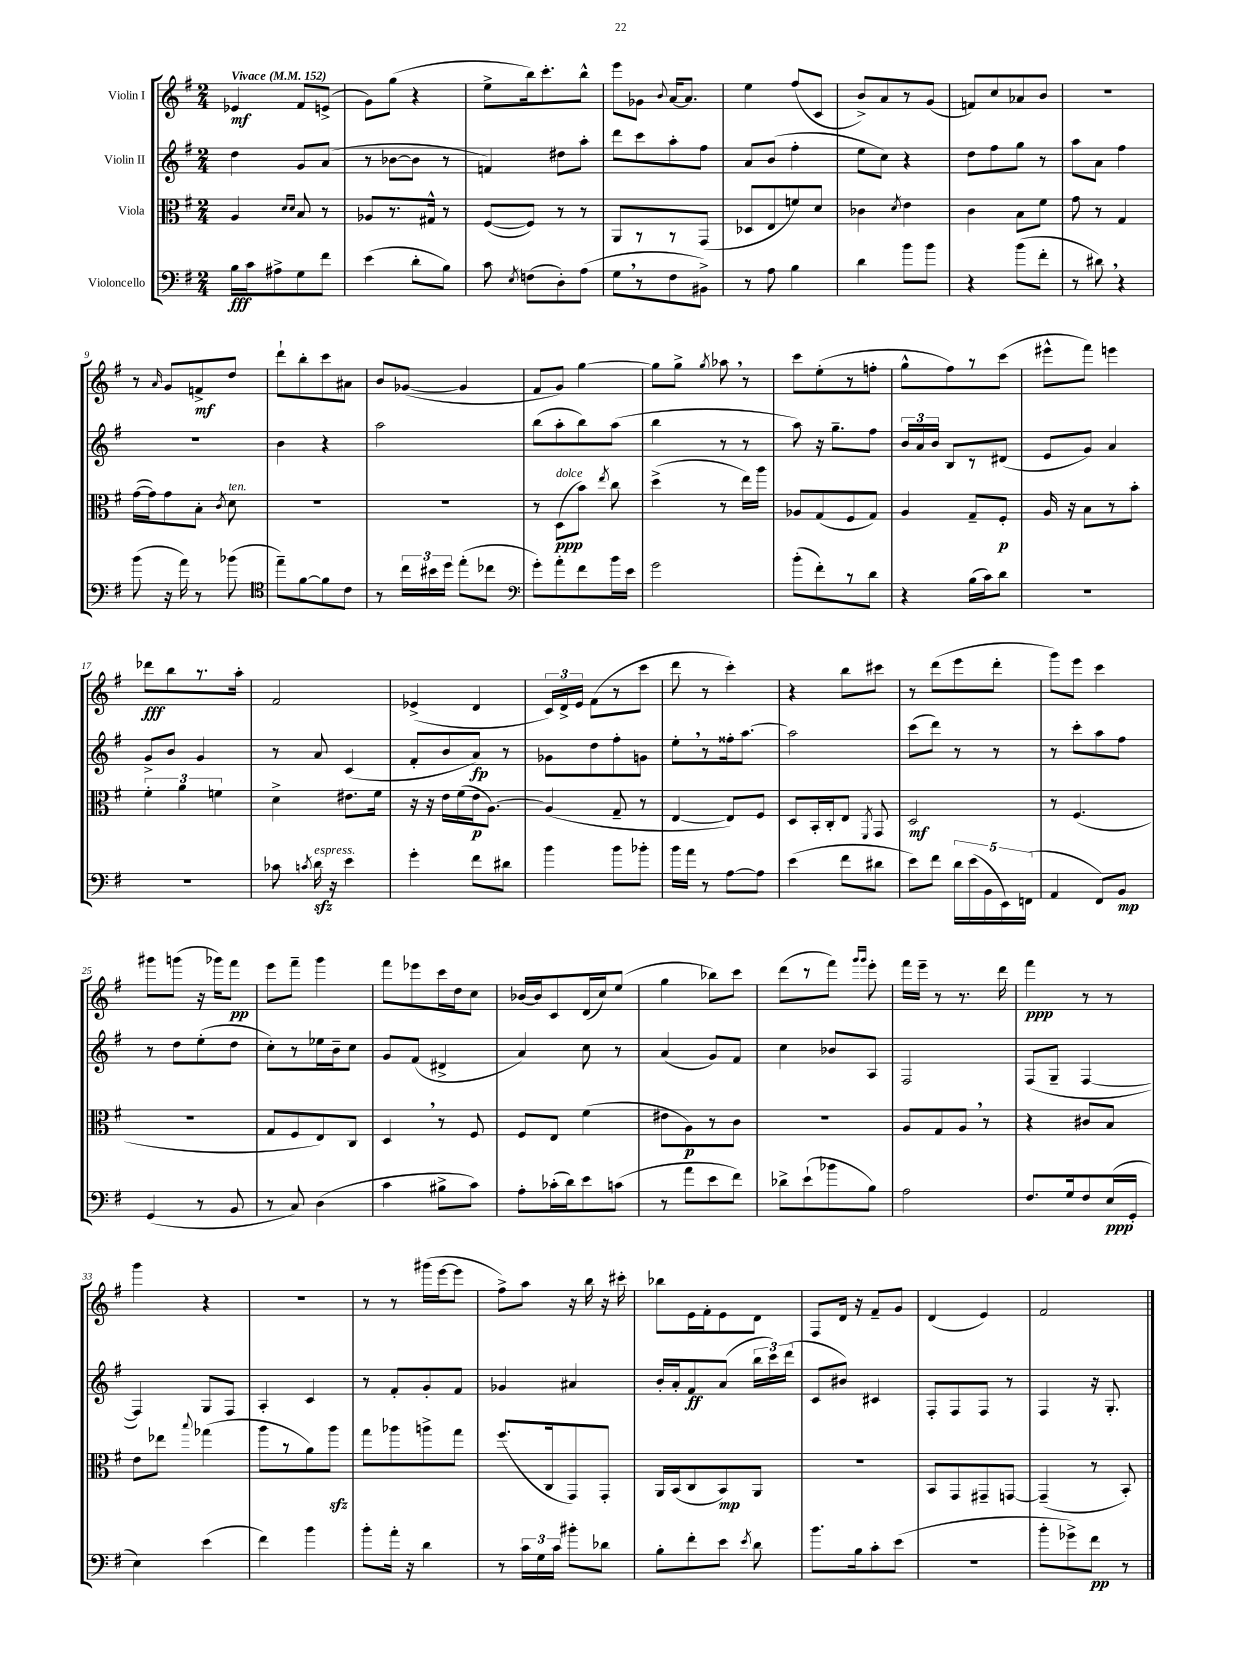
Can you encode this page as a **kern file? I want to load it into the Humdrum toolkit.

**kern	**dynam	**kern	**dynam	**kern	**dynam	**kern	**dynam
*part4	*part4	*part3	*part3	*part2	*part2	*part1	*part1
*staff4	*staff4	*staff3	*staff3	*staff2	*staff2	*staff1	*staff1
*I"Violoncello	*	*I"Viola	*	*I"Violin II	*	*I"Violin I	*
*clefF4	*	*clefC3	*	*clefG2	*	*clefG2	*
*k[f#]	*	*k[f#]	*	*k[f#]	*	*k[f#]	*
*M2/4	*	*M2/4	*	*M2/4	*	*M2/4	*
*MM152	*	*MM152	*	*MM152	*	*MM152	*
=1	=1	=1	=1	=1	=1	=1	=1
!	!	!	!	!	!	!LO:TX:a:B:t=Vivace	!
16B\LL	fff	4A/	.	4dd\	.	4e-X/	mf
16c\J	.	.	.	.	.	.	.
8A#X^\	.	.	.	.	.	.	.
.	.	16qqd/LL	.	.	.	.	.
.	.	16qqd/JJ	.	.	.	.	.
8G\	.	8B/	.	8g/L	.	8f#/L	.
8f#\J	.	8r	.	(8a/J	.	(8en^/J	.
=2	=2	=2	=2	=2	=2	=2	=2
(4e\	.	8A-X/L	.	8r	.	8g\L)	.
.	.	8.r	.	[8b-X\L	.	(8gg\J	.
8d'\L	.	.	.	8b-\J]	.	4r	.
.	.	16G#X^^/Jk	.	.	.	.	.
8B\J)	.	8r	.	8r	.	.	.
=3	=3	=3	=3	=3	=3	=3	=3
8c\	.	([8F#/L	.	4fn/)	.	8ee^\L	.
8qE/	.	.	.	.	.	.	.
(8Fn\L	.	8F#/J])	.	.	.	16bb\k)	.
.	.	.	.	.	.	8.ccc'\	.
8D'\)	.	8r	.	8dd#X\L	.	.	.
(8A\J	.	8r	.	8aa'\J	.	8bb^^\J	.
=4	=4	=4	=4	=4	=4	=4	=4
8G,\L	.	8AA/L	.	8ddd\L	.	8eee\L	.
8r	.	8r	.	8ccc\	.	8g-X\J	.
.	.	.	.	.	.	8qqb/	.
8F#\	.	8r	.	8aa'\	.	[16a/KL	.
.	.	.	.	.	.	8.a/J]	.
8BB#X^\J)	.	(8GG/J	.	8ff#\J	.	.	.
=5	=5	=5	=5	=5	=5	=5	=5
8r	.	8D-X/L	.	8a/L	.	4ee\	.
8A\	.	8E/	.	(8b/J	.	.	.
4B\	.	8fn/)	.	4ff#'\	.	(8ff#/L	.
.	.	8d/J	.	.	.	8c/J	.
=6	=6	=6	=6	=6	=6	=6	=6
4d\	.	4c-X\	.	8ee\L	.	8b^/L)	.
.	.	.	.	8cc\J)	.	8a/	.
.	.	8qd/	.	.	.	.	.
8b\L	.	4e\	.	4r	.	8r	.
8b\J	.	.	.	.	.	(8g/J	.
=7	=7	=7	=7	=7	=7	=7	=7
4r	.	4c\	.	8dd\L	.	8fn/L)	.
.	.	.	.	8ff#\	.	8cc/	.
(8b\L	.	8B\L	.	8gg\J	.	8a-X/	.
8f#'\J	.	8f#\J	.	8r	.	8b/J	.
=8	=8	=8	=8	=8	=8	=8	=8
8r	.	8g\	.	8aa\L	.	2r	.
8d#X,\)	.	8r	.	8a\J	.	.	.
4r	.	4G/	.	4ff#\	.	.	.
!!LO:LB:g=z
=9	=9	=9	=9	=9	=9	=9	=9
(8b\	.	([16g\LL	.	2r	.	8r	.
.	.	16g\J])	.	.	.	.	.
.	.	.	.	.	.	16qqa/	.
16r	.	8g\	.	.	.	8g/L	.
16a\)	.	.	.	.	.	.	.
8r	.	8B'\J	.	.	.	8fn^/	mf
.	.	8qc/	.	.	.	.	.
!	!	!LO:TX:a:i:t=ten.	!	!	!	!	!
(8b-X\	.	8d\	.	.	.	8dd/J	.
=10	=10	=10	=10	=10	=10	=10	=10
*clefC4	*	*	*	*	*	*	*
8ee~\L)	.	2r	.	4b\	.	8ddd`\L	.
[8f#\	.	.	.	.	.	8bb'\	.
8f#\]	.	.	.	4r	.	8ccc\	.
8c\J	.	.	.	.	.	8a#X\J	.
=11	=11	=11	=11	=11	=11	=11	=11
8r	.	2r	.	2aa\	.	8b/L	.
24cc\LL	.	.	.	.	.	([8g-X/J	.
24b#X\	.	.	.	.	.	.	.
24dd\JJ	.	.	.	.	.	.	.
(8ee'\L	.	.	.	.	.	4g-/]	.
8cc-X\J	.	.	.	.	.	.	.
=12	=12	=12	=12	=12	=12	=12	=12
*clefF4	*	*	*	*	*	*	*
8g'\L)	.	8r	.	(8bb\L	.	8f#/L	.
!	!	!LO:TX:a:i:t=dolce	!	!	!	!	!
8a'\	.	(8D\L	ppp	8aa'\	.	8g/J)	.
8f#\	.	8b\J)	.	8bb\)	.	[4gg\	.
.	.	8qee/	.	.	.	.	.
16b\L	.	8cc\	.	(8aa\J	.	.	.
16e\JJ	.	.	.	.	.	.	.
=13	=13	=13	=13	=13	=13	=13	=13
2g\	.	(4dd^\	.	4bb\	.	8gg\L]	.
.	.	.	.	.	.	8gg^\J	.
.	.	.	.	.	.	8qgg/	.
.	.	8r	.	8r	.	8aa-X,\	.
.	.	16ee\LL)	.	8r	.	8r	.
.	.	16aa\JJ	.	.	.	.	.
=14	=14	=14	=14	=14	=14	=14	=14
(8b'\L	.	8A-X/L	.	8aa\)	.	8ccc\L	.
8f#'\)	.	(8G/	.	16r	.	(8ee'\	.
.	.	.	.	8.gg~\L	.	.	.
8r	.	8F#/	.	.	.	8r	.
8d\J	.	8G/J)	.	8ff#\J	.	8ffn'\J	.
=15	=15	=15	=15	=15	=15	=15	=15
4r	.	4A/	.	24b/LL	.	8gg^^\L	.
.	.	.	.	24a/	.	.	.
.	.	.	.	24b/JJ	.	.	.
.	.	.	.	8B/L	.	8ff#\)	.
(16B\LL	.	8G~/L	.	8r	.	8r	.
16c\J)	.	.	.	.	.	.	.
8d\J	.	8F#'/J	p	(8d#X/J	.	(8ccc\J	.
=16	=16	=16	=16	=16	=16	=16	=16
2r	.	16A/	.	8e/L	.	8eee#X^^\L	.
.	.	16r	.	.	.	.	.
.	.	8B\L	.	8g/J)	.	8fff#\J)	.
.	.	8r	.	4a/	.	4eeen\	.
.	.	8b'\J	.	.	.	.	.
!!LO:LB:g=z
=17	=17	=17	=17	=17	=17	=17	=17
2r	.	6f#'\	.	8g^/L	.	8ddd-X\L	fff
.	.	.	.	8b/J	.	8bb\	.
.	.	6a\	.	.	.	.	.
.	.	.	.	4g/	.	8.r	.
.	.	6fn\	.	.	.	.	.
.	.	.	.	.	.	16aa'\Jk	.
=18	=18	=18	=18	=18	=18	=18	=18
8c-X\	.	4d^\	.	8r	.	2f#/	.
8qcn/	.	.	.	.	.	.	.
!LO:TX:a:i:t=espress.	!	!	!	!	!	!	!
16dzz\	.	.	.	8a/	.	.	.
16r	.	.	.	.	.	.	.
4e\	.	8.e#X\L	.	(4c/	.	.	.
.	.	16f#\Jk	.	.	.	.	.
=19	=19	=19	=19	=19	=19	=19	=19
4g'\	.	16r	.	8f#'/L	.	(4e-X^/	.
.	.	16r	.	.	.	.	.
.	.	16e\LL	.	8b/	.	.	.
.	.	(16f#\	.	.	.	.	.
8f#\L	.	16e\J	p	8a/J)	fp	4d/	.
.	.	[8.A\J)	.	.	.	.	.
8d#X\J	.	.	.	8r	.	.	.
=20	=20	=20	=20	=20	=20	=20	=20
4b\	.	(4A/]	.	8g-X\L	.	24c/LL)	.
.	.	.	.	.	.	24d^/	.
.	.	.	.	.	.	24e/JJ	.
.	.	.	.	8dd\	.	(8f#\L	.
8b\L	.	8G~/	.	8ff#'\	.	8r	.
8b-X'\J	.	8r	.	8gn\J	.	8ccc\J	.
=21	=21	=21	=21	=21	=21	=21	=21
16b\LL	.	[4E/	.	8ee',\L	.	8ddd\	.
16a\JJ	.	.	.	.	.	.	.
8r	.	.	.	8r	.	8r	.
[8A\L	.	8E/L])	.	16ff##X'\k	.	4ccc'\)	.
.	.	.	.	[8.aa\J	.	.	.
8A\J]	.	8F#/J	.	.	.	.	.
=22	=22	=22	=22	=22	=22	=22	=22
(4e\	.	8D/L	.	2aa\]	.	4r	.
.	.	16BB'/L	.	.	.	.	.
.	.	16C'/J	.	.	.	.	.
8f#\L	.	8E/J	.	.	.	8bb\L	.
.	.	8qFF#/	.	.	.	.	.
8d#X\J	.	8GG/	.	.	.	8ccc#X\J	.
=23	=23	=23	=23	=23	=23	=23	=23
8e\L)	.	2D/	mf	(8ccc\L	.	8r	.
8f#\J	.	.	.	8ddd\J)	.	(8ddd\L	.
20d\LL	.	.	.	8r	.	8eee\	.
(20e\	.	.	.	.	.	.	.
20BB\	.	.	.	.	.	.	.
.	.	.	.	8r	.	8ddd'\J	.
20EE\)	.	.	.	.	.	.	.
(20FFn\JJ	.	.	.	.	.	.	.
=24	=24	=24	=24	=24	=24	=24	=24
4AA/	.	8r	.	8r	.	8ggg\L)	.
.	.	(4.F#/	.	8ccc'\L	.	8eee\J	.
8FF#/L)	.	.	.	8aa\	.	4ccc\	.
8BB/J	mp	.	.	8ff#\J	.	.	.
!!LO:LB:g=z
=25	=25	=25	=25	=25	=25	=25	=25
(4GG/	.	2r	.	8r	.	8ggg#X\L	.
.	.	.	.	8dd\L	.	(8gggn\J	.
8r	.	.	.	(8ee'\	.	16r	.
.	.	.	.	.	.	16ggg-X\KL)	.
8BB/	.	.	.	8dd\J	.	8fff#\J	pp
=26	=26	=26	=26	=26	=26	=26	=26
8r	.	8G/L	.	8cc'\L)	.	8eee\L	.
8C/)	.	8F#/	.	8r	.	8fff#~\J	.
(4D\	.	8E/)	.	16ee-X\L	.	4ggg\	.
.	.	.	.	16b~\J	.	.	.
.	.	8C/J	.	8cc\J	.	.	.
=27	=27	=27	=27	=27	=27	=27	=27
4c\	.	4D,/	.	8g/L	.	8fff#\L	.
.	.	.	.	(8f#/J	.	8eee-X\	.
8B#X^\L	.	8r	.	4d#X^/	.	16ccc\L	.
.	.	.	.	.	.	16dd\J	.
8c\J)	.	8F#/	.	.	.	8cc\J	.
=28	=28	=28	=28	=28	=28	=28	=28
8A'\L	.	8F#/L	.	4a/)	.	[16b-X/LL	.
.	.	.	.	.	.	16b-/J]	.
(16c-X'\L	.	8E/J	.	.	.	8c/	.
16d\J)	.	.	.	.	.	.	.
8e\	.	(4f#\	.	8cc\	.	(16d/L	.
.	.	.	.	.	.	16cc/J)	.
(8cn\J	.	.	.	8r	.	(8ee/J	.
=29	=29	=29	=29	=29	=29	=29	=29
8r	.	8e#X\L	.	(4a/	.	4gg\	.
8a\L	.	8A\)	p	.	.	.	.
8e\	.	8r	.	8g/L)	.	8bb-X\L)	.
8f#\J)	.	8c\J	.	8f#/J	.	8ccc\J	.
=30	=30	=30	=30	=30	=30	=30	=30
8d-X^\L	.	2r	.	4cc\	.	(8ddd\L	.
(8e`\	.	.	.	.	.	8r	.
8b-X\	.	.	.	8b-X/L	.	8fff#\J)	.
.	.	.	.	.	.	16qqggg/LL	.
.	.	.	.	.	.	16qqggg/JJ	.
8B\J)	.	.	.	8A/J	.	8eee'\	.
=31	=31	=31	=31	=31	=31	=31	=31
2A\	.	8A/L	.	2F#/	.	16fff#\LL	.
.	.	.	.	.	.	16eee~\JJ	.
.	.	8G/	.	.	.	8r	.
.	.	8A,/J	.	.	.	8.r	.
.	.	8r	.	.	.	.	.
.	.	.	.	.	.	16ddd\	.
=32	=32	=32	=32	=32	=32	=32	=32
8.F#/L	.	4r	.	(8F#/L	.	4fff#\	ppp
.	.	.	.	8G~/J	.	.	.
16G/k	.	.	.	.	.	.	.
8F#/	.	8c#X/L	.	[4F#/	.	8r	.
(16E/L	ppp	8B/J	.	.	.	8r	.
16GG'/JJ	.	.	.	.	.	.	.
!!LO:LB:g=z
=33	=33	=33	=33	=33	=33	=33	=33
4E\)	.	8e\L	.	4F#/])	.	4ggg\	.
.	.	8ee-X\J	.	.	.	.	.
.	.	8qqbb/	.	.	.	.	.
(4e\	.	(4gg-X\	.	8G/L	.	4r	.
.	.	.	.	8F#/J	.	.	.
=34	=34	=34	=34	=34	=34	=34	=34
4f#\)	.	8aa\L	.	4A'/	.	2r	.
.	.	8r	.	.	.	.	.
4b\	.	8a\)	.	4c/	.	.	.
.	.	8aazz\J	.	.	.	.	.
=35	=35	=35	=35	=35	=35	=35	=35
8b'\L	.	8gg\L	.	8r	.	8r	.
16a'\Jk	.	8aa-X\	.	8f#'/L	.	8r	.
16r	.	.	.	.	.	.	.
4d\	.	8aan^\	.	8g'/	.	(16ggg#X\LL	.
.	.	.	.	.	.	[16eee\J	.
.	.	8gg\J	.	8f#/J	.	8eee\J]	.
=36	=36	=36	=36	=36	=36	=36	=36
8r	.	(8.ff#/L	.	4g-X/	.	8ff#^\L)	.
24c\LL	.	.	.	.	.	8aa\J	.
24G\	.	.	.	.	.	.	.
.	.	16C/k	.	.	.	.	.
24c\JJ	.	.	.	.	.	.	.
8b#X'\L	.	8GG/)	.	4a#X/	.	16r	.
.	.	.	.	.	.	16bb\	.
8d-X\J	.	8GG'/J	.	.	.	16r	.
.	.	.	.	.	.	16ccc#X'\	.
=37	=37	=37	=37	=37	=37	=37	=37
8B'\L	.	16AA/LL	.	16b'/LL	.	8bb-X\L	.
.	.	(16BB/J	.	16a'/J	.	.	.
8f#'\	.	8C/	.	8f#/	ff	16e\L	.
.	.	.	.	.	.	16f#'\J	.
8e\J	.	8BB/)	mp	(8a/J	.	8e\	.
8qe/	.	.	.	.	.	.	.
8d\	.	8AA/J	.	24bb\LL	.	8d\J	.
.	.	.	.	24ccc\)	.	.	.
.	.	.	.	(24ddd\JJ	.	.	.
=38	=38	=38	=38	=38	=38	=38	=38
8.b\L	.	2r	.	8c/L	.	8F#/L	.
.	.	.	.	8b#X/J)	.	16d/Jk	.
16B\k	.	.	.	.	.	16r	.
8c'\	.	.	.	4c#X/	.	8f#~/L	.
(8e\J	.	.	.	.	.	8g/J	.
=39	=39	=39	=39	=39	=39	=39	=39
2r	.	8BB/L	.	8F#'/L	.	(4d/	.
.	.	8GG/	.	8F#/	.	.	.
.	.	8GG#X~/	.	8F#/J	.	4e/)	.
.	.	[8GGn/J	.	8r	.	.	.
=40	=40	=40	=40	=40	=40	=40	=40
8b'\L	.	(4GG~/]	.	4F#/	.	2f#/	.
8g-X^\)	.	.	.	.	.	.	.
8f#\J	pp	8r	.	16r	.	.	.
.	.	.	.	8.G'/	.	.	.
8r	.	8BB'/)	.	.	.	.	.
==	==	==	==	==	==	==	==
*-	*-	*-	*-	*-	*-	*-	*-
